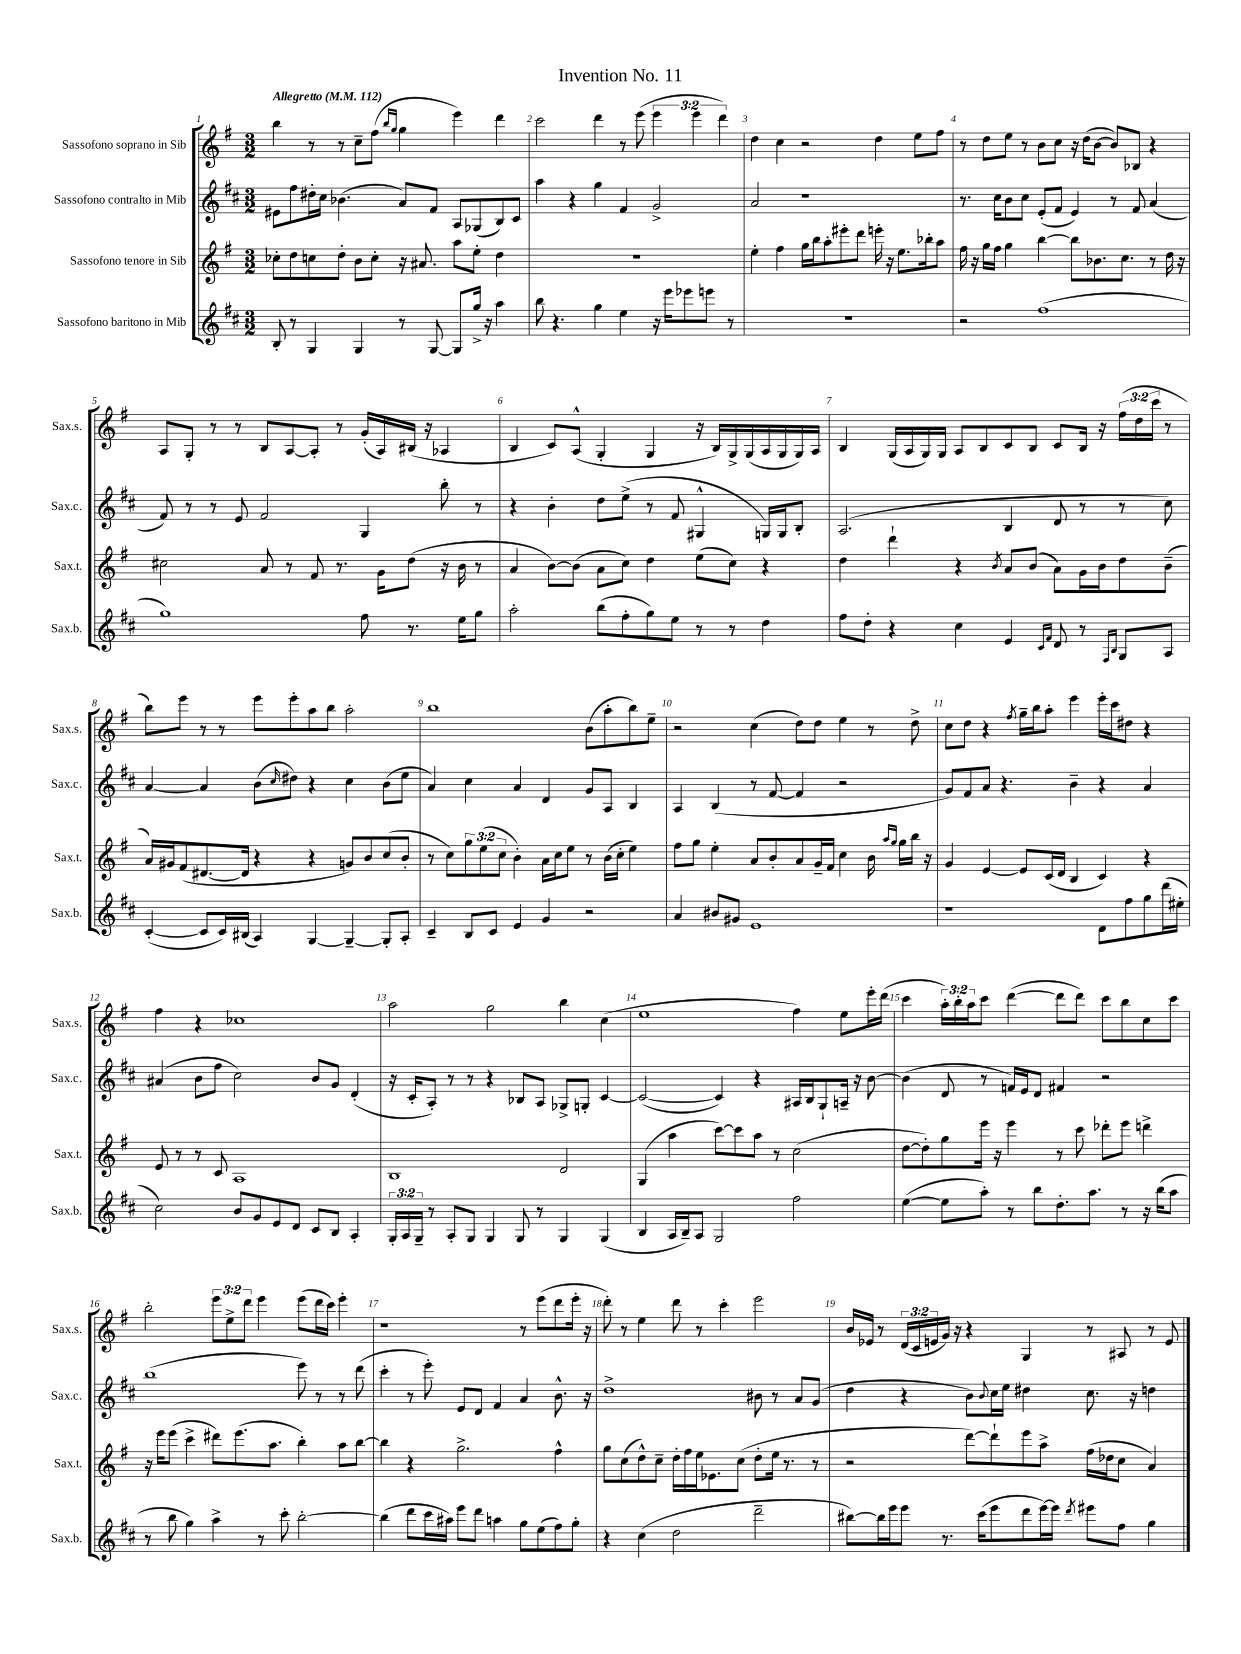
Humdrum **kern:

**kern	**kern	**kern	**kern
*staff4	*staff3	*staff2	*staff1
*clefG2	*clefG2	*clefG2	*clefG2
*k[f#c#]	*k[f#]	*k[f#c#]	*k[f#]
*M3/2	*M3/2	*M3/2	*M3/2
*MM112	*MM112	*MM112	*MM112
8B'/	8cc-'\L	8e#\L	4bb\
8r	8dd\	8ff#\	.
4G/	8cc\	16dd#'\L	8r
.	.	16cc#\JJ	.
.	8dd'\J	(4.b-\	8r
4G/	8b\L	.	8cc~\L
.	8cc'\J	.	(8ff#\J
.	.	.	16qqbb/LL
.	.	.	16qqgg/JJ
8r	16r	8a/L)	4gg\
.	8.a#/	.	.
[8G/	.	8f#/J	.
8G/]L	8aa\L	8A/L	4eee\)
16gg^/Jk	8ee'\J	(8G-/	.
16r	.	.	.
4aa\	4dd\	8B/)	4ddd\
.	.	8c#/J	.
=	=	=	=
8bb\	1.r	4aa\	2ccc\
4.r	.	.	.
.	.	4r	.
4gg\	.	4gg\	4ddd\
4ee\	.	4f#/	8r
.	.	.	(8eee\
16r	.	2g^/	6eee\
16eee\LK	.	.	.
8eee-\	.	.	.
.	.	.	6eee\
8eee\J	.	.	.
.	.	.	6ddd\)
8r	.	.	.
=	=	=	=
1.r	4ee'\	2a/	4dd\
.	4ff#\	.	4cc\
.	16gg\LL	1r	2r
.	16bb\J	.	.
.	8aa'\	.	.
.	8eee#'\	.	.
.	8ddd\J	.	.
.	16eee'\	.	4dd\
.	16r	.	.
.	8.ee\L	.	.
.	.	.	8ee\L
.	16bb-'\k	.	.
.	8aa\J	.	8ff#\J
=	=	=	=
2r	16ff#\	8.r	8r
.	16r	.	.
.	16gg\LL	.	8dd\L
.	16ff#\JJ	16cc#\LK	.
.	4gg\	8b\	8ee\J
.	.	8cc#\J	8r
(1ff#	[4bb\	(8e'/L	8b\L
.	.	8f#/J	8cc\J
.	8bb\]L	4e/)	16r
.	.	.	(16dd\LK
.	8.b-\	.	[8b\J
.	.	8r	8b/]L)
.	8.cc\J	.	.
.	.	8f#/	8B-/J
.	8r	(4a/	4r
.	16dd\	.	.
.	16r	.	.
=	=	=	=
1gg)	2cc#\	8f#/)	8A/L
.	.	8r	8G'/J
.	.	8r	8r
.	.	8e/	8r
.	8a/	2f#/	8B/L
.	8r	.	[8A/
.	8f#/	.	8A'/]J
.	8.r	.	8r
8ff#\	.	4G/	(16g'/LL
.	16g\LK	.	16A/)
8.r	(8dd\J	.	(16B#/JJ
.	.	.	16r
.	16r	8bb'\	4A-/
16ee\LK	16b\	.	.
8gg\J	8r	8r	.
=	=	=	=
2aa'\	4a/	4r	4B/
.	[8b\L)	4b'\	8c/L)
.	(8b\]J	.	(8A^^/J
(8bb\L	8a\L	8dd\L	4G'/
8ff#'\	8cc\J)	(8ee^\J	.
8gg\)	4dd\	8r	4G/
8ee\J	.	8f#/	.
8r	(8ee\L	4G#^^/	16r
.	.	.	16B/LL)
8r	8cc\J)	.	16G^/
.	.	.	(16G/
4dd\	4r	16G/LL)	16A/
.	.	16G/J	16G/
.	.	8B'/J	16G/)
.	.	.	16A/JJ
=	=	=	=
8ff#\L	4dd\	(2.A/	4B/
8dd'\J	.	.	.
4r	4ddd`\	.	(16G/LL
.	.	.	16A/
.	.	.	16G/)
.	.	.	16G/JJ
4cc#\	4r	.	8A/L
.	.	.	8B/
.	8qb/	.	.
4e/	8a/L	4B/	8c/
.	(8b/J	.	8B/J
16qqc#/LL	.	.	.
16qqf#/JJ	.	.	.
8d/	8a\L)	8d/	8c/L
8r	16g\L	8r	16B/Jk
.	16b\J	.	16r
16qqF#/LL	.	.	.
16qqB/JJ	.	.	.
8G/L	8dd\	8r	(24ff#\LL
.	.	.	24dd\
.	.	.	24ccc\JJ
8A/J	(8b~\J	8cc#\)	8r
=	=	=	=
([4c#'/	16a/LL)	[4a/	8bb\L)
.	16g#/J	.	.
.	(8f#/	.	8eee\J
8c#/]L	[8.d#/	4a/]	8r
16c#/L)	.	.	8r
(16B#/JJ	16d#/]Jk	.	.
4A/)	4r	(8b\L	8eee\L
.	.	16qqcc#/	.
.	.	8dd#\J)	8eee'\
[4G/	4r	4r	8aa\
.	.	.	8bb\J
4G~/_	8g/L)	4cc#\	2aa'\
.	8b/	.	.
8G'/]L	(8cc/	(8b\L	.
8A'/J	8b'/J	8ee\J	.
=	=	=	=
4c#~/	8r	4a/)	1bb
.	8cc\L)	.	.
8B/L	12gg\	4cc#\	.
.	(12ee\	.	.
8c#/J	.	.	.
.	12cc\J	.	.
4e/	4b'\)	4a/	.
4g/	16a\LL	4d/	.
.	16cc\J	.	.
.	8ee\J	.	.
2r	8r	8g/L	(8b\L
.	(16b\LL	8A/J	8aa'\
.	16cc'\JJ	.	.
.	4ee\)	4B/	8bb\)
.	.	.	8ee~\J
=	=	=	=
4a/	8ff#\L	4A/	2r
.	8gg\J	.	.
8b#/L	4ee'\	(4B/	.
8g#/J	.	.	.
1e	8a/L	8r	(4cc\
.	8b'/	[8f#/	.
.	8a/	4f#/]	8dd\L)
.	16g~/L	.	8dd\J
.	16f#/JJ	.	.
.	4cc\	2r	4ee\
.	16b\	.	8r
.	16qqaa/LL	.	.
.	16qqgg/JJ	.	.
.	16gg\LL	.	.
.	16bb\JJ	.	8dd^\
.	16r	.	.
=	=	=	=
1r	4g/	8g/L)	8cc\L
.	.	8f#/	8dd\J
.	[4e/	8a/J	4r
.	.	4.r	.
.	.	.	8qff#/
.	8e/]L	.	16gg~\LL
.	.	.	16bb\J
.	(16c/L	.	8aa'\J
.	16d/JJ	.	.
.	4B/	4b~\	4eee\
8d\L	4c/)	4r	16eee'\LL
.	.	.	16ccc\J
8ff#\	.	.	8dd#\J
8gg\	4r	4a/	4r
(16ddd\L	.	.	.
16ee#'\JJ	.	.	.
=	=	=	=
2cc#\)	8e/	(4a#/	4ff#\
.	8r	.	.
.	8r	8b\L	4r
.	8c/	8ff#\J	.
8b/L	1A	2cc#\)	1cc-
8g/	.	.	.
8e/	.	.	.
8d/J	.	.	.
8c#/L	.	8b/L	.
8B/J	.	8g/J	.
4A'/	.	(4d'/	.
=	=	=	=
24G'/LL	1B	16r	2aa\
24A/	.	.	.
.	.	16c#'/LK	.
24G~/JJ	.	.	.
8r	.	8A'/J)	.
8A'/L	.	8r	.
8G/J	.	8r	.
4G/	.	4r	2gg\
8G/	.	8B-/L	.
8r	.	8A/J	.
4G/	2d/	8G-^/L	4bb\
.	.	8G'/J	.
(4G/	.	[4c#/	(4cc\
=	=	=	=
4B/	(4G/	(2c#/_	1ee
16A/LL	4aa\	.	.
16B~/J)	.	.	.
8A/J	.	.	.
2G/	[8ccc\L)	4c#/])	.
.	8ccc\]	.	.
.	8aa\J	4r	.
.	8r	.	.
2ff#\	(2cc\	16A#/LL	4ff#\)
.	.	16B/J	.
.	.	8G`/	.
.	.	16A~/Jk	8ee\L
.	.	16r	.
.	.	[8b\	16eee'\L
.	.	.	(16ddd\JJ
=	=	=	=
([4ee\	[8dd\L	(4b\]	4ccc\
.	8dd'\])	.	.
8ee\]L	8gg\	8d/	24aa'\LL)
.	.	.	24bb'\
.	.	.	24aa\J
8aa'\J)	16eee\Jk	8r	8ccc\J
.	16r	.	.
8r	4eee\	16f/LL)	([4ddd\
.	.	16e/J	.
8bb\L	.	8d/J	.
8.dd'\	8r	4f#/	8ddd\]L
.	8ccc\	.	8ddd\J)
8.aa\J	.	.	.
.	8ddd-'\L	2r	8ccc\L
8r	8eee\J	.	8bb\
16r	4ddd^\	.	8cc\
(16bb\LK	.	.	.
8aa\J	.	.	8ccc\J
=	=	=	=
8r	16r	(1bb	2bb'\
.	16eee\LK	.	.
8bb\	(8eee\J	.	.
4gg\)	4ccc^\	.	.
4aa^\	8ddd#\L)	.	12eee\L
.	.	.	12ee^\
.	(8.eee\	.	.
.	.	.	12ddd\J
8r	.	.	4eee\
.	8.aa\J	.	.
8ccc#'\	.	.	.
[2bb'\	4bb'\)	8eee\)	(8eee\L
.	.	8r	16ddd\L
.	.	.	16ccc\JJ)
.	8aa\L	8r	4eee'\
.	[8bb\J	(8ddd\	.
=	=	=	=
(4bb\]	4bb\]	4ccc#'\	1r
8ddd\L	4r	8r	.
16ccc#\L	.	8eee'\)	.
16aa#\JJ)	.	.	.
8eee\L	2.gg^\	8e/L	.
8ddd\J	.	8d/J	.
4aa\	.	4f#/	.
8gg\L	.	4a/	8r
(8ee\	.	.	(8eee\L
8ff#\)	4ff#^^\	8.b^^\	8ddd\
8gg'\J	.	.	16eee'\Jk
.	.	16r	16r
=	=	=	=
4r	8gg\L	1dd^	8ddd'\)
.	(8cc\	.	8r
(4cc#\	8dd^^\)	.	4ee\
.	8cc~\J	.	.
2dd\	16dd'\LL	.	8ddd\
.	16ff#\	.	.
.	16ee\J	.	8r
.	8.e-\	.	.
.	.	.	4ccc'\
.	(8cc\J	.	.
2ddd~\	8dd'\L	8b#\	2eee\
.	16ee\Jk	8r	.
.	8.r	.	.
.	.	8a/L	.
.	8r	(8g/J	.
=	=	=	=
[8bb#\L)	2r	4dd\	16b/LL
.	.	.	16e-/JJ
16bb#\]L	.	.	8r
16eee\J	.	.	.
8eee\J	.	4r	(24d/LL
.	.	.	24c/
.	.	.	24e/
8.r	.	.	16g/JJ)
.	.	.	16r
.	[8ddd\L)	8b\L)	4r
(16ccc#\LK	.	.	.
.	.	8qqb/	.
8eee\	8ddd`\]	16cc#\L	.
.	.	16ee\JJ	.
8ddd\	8eee\	4dd#\	4G/
[16eee\L)	8aa^\J	.	.
16eee\]JJ	.	.	.
8qddd/	.	.	.
8eee#\L	(16ff#\LL	8.cc#\	8r
.	16dd-\J	.	.
8ff#\J	8cc\J	.	8A#/
.	.	16r	.
4gg\	4a/)	4dd\	8r
.	.	.	8e/
==	==	==	==
*-	*-	*-	*-
